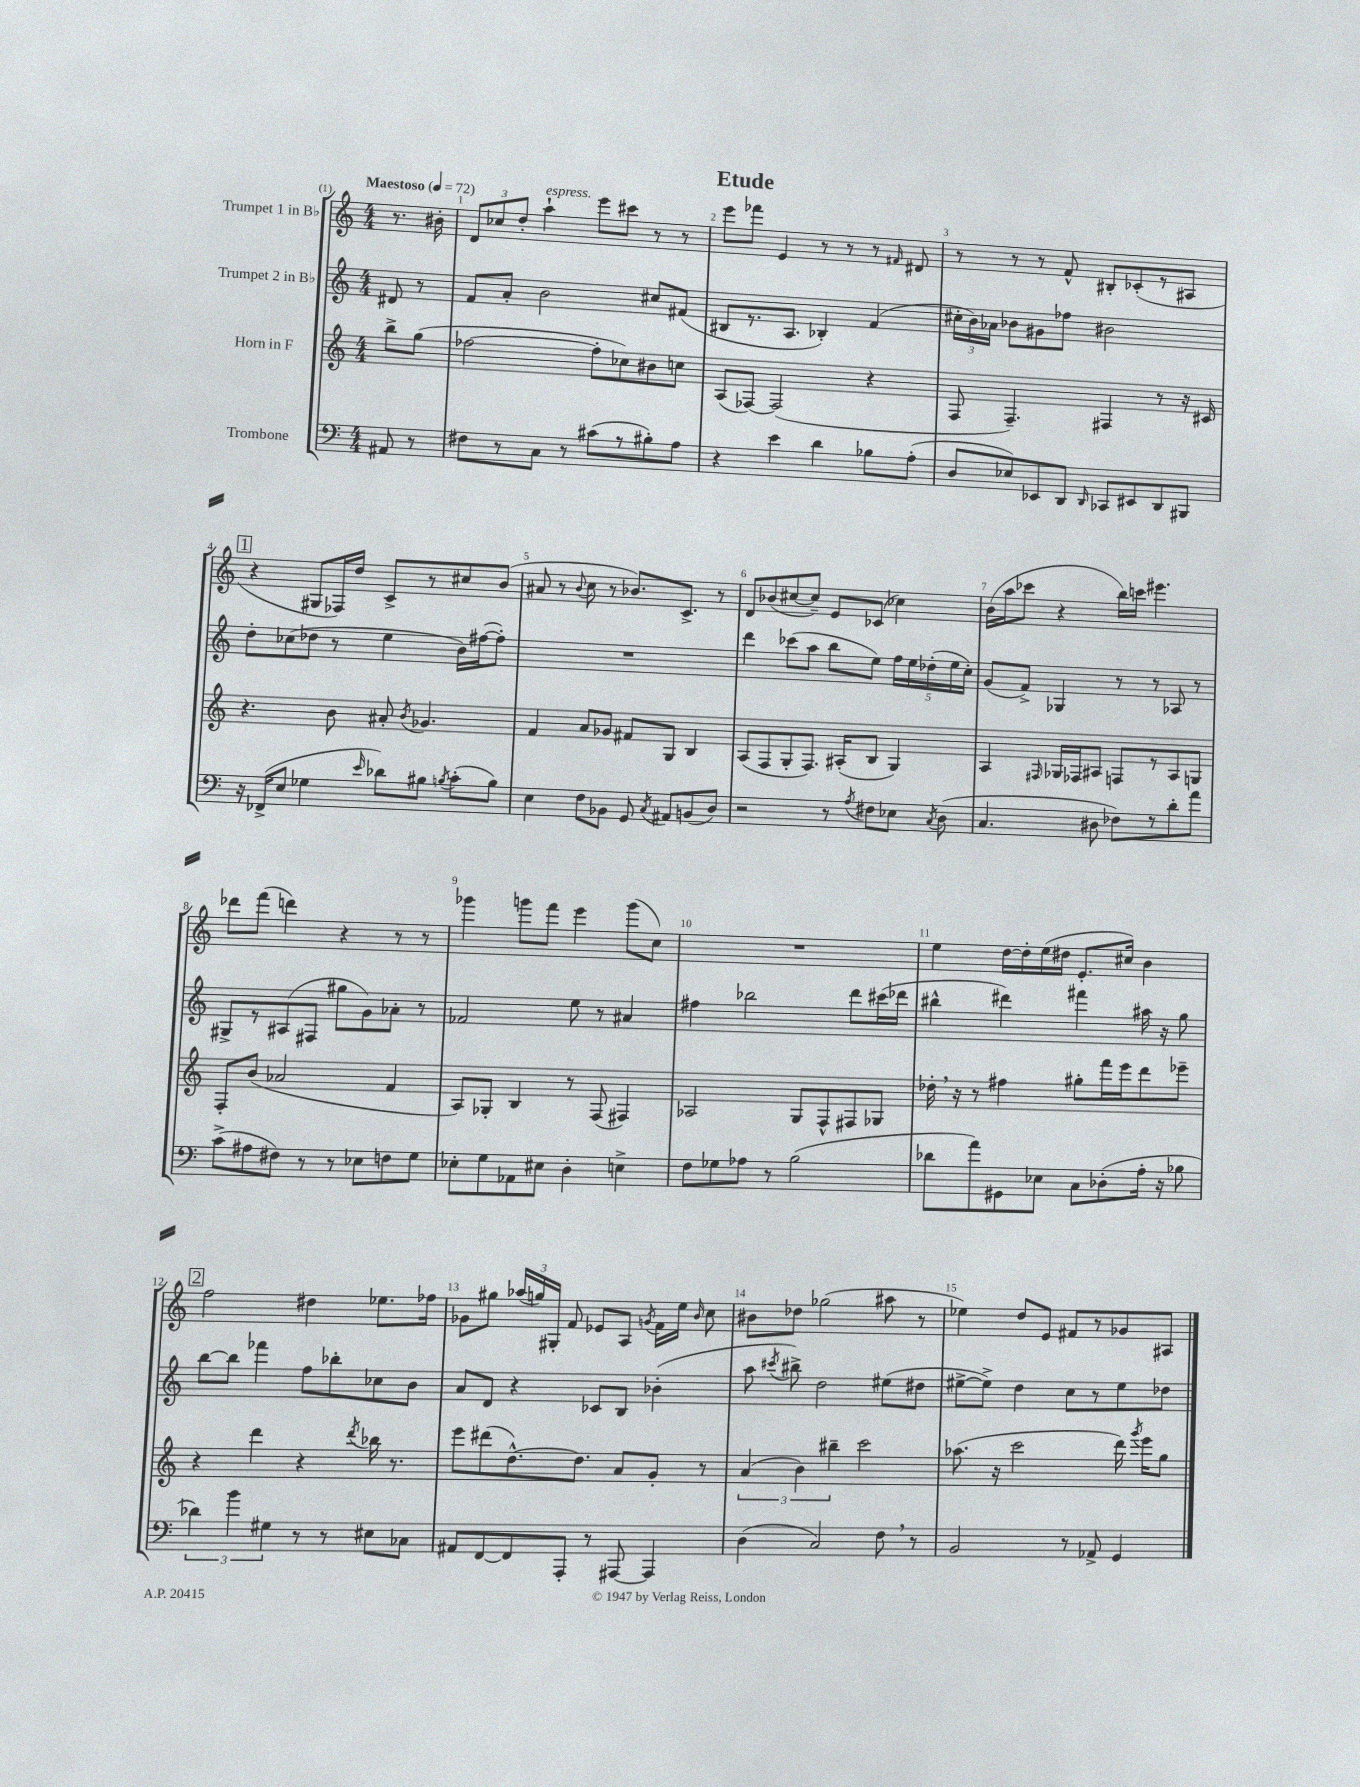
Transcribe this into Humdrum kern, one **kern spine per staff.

**kern	**kern	**kern	**kern
*part4	*part3	*part2	*part1
*staff4	*staff3	*staff2	*staff1
*I"Trombone	*I"Horn in F	*I"Trumpet 2 in B♭	*I"Trumpet 1 in B♭
*clefF4	*clefG2	*clefG2	*clefG2
*k[]	*k[]	*k[]	*k[]
*M4/4	*M4/4	*M4/4	*M4/4
*MM72	*MM72	*MM72	*MM72
=	=	=	=
!	!	!	!LO:TX:a:B:t=Maestoso
8AA#X/	8bb^\L	8d#X/	8.r
8r	(8gg\J	8r	.
.	.	.	16b#X'\
=1	=1	=1	=1
8F#X\L	[2ff-X\	8f/L	12d/L
.	.	.	12cc-X/
8r	.	8a'/J	.
.	.	.	12dd'/J
!	!	!	!LO:TX:a:i:t=espress.
8C\J	.	2b\	4aa`\
8r	.	.	.
(8c#X\L	8ff-'\L]	.	8eee\L
8r	8cc-X\)	.	8ccc#X\J
8B#X'\)	8b#X\	8cc#X/L	8r
8A\J	8ccn\J	(8f#X/J	8r
=2	=2	=2	=2
4r	(8A/L	8B#X/L	8eee\L
.	[8F-X/J)	8.r	8fff-X\J
4e\	(2F-/]	.	4e/
.	.	8.A/J	.
4d\	.	4B-X'/)	8r
.	.	.	8r
8B-X\L	4r	(4f/	8r
.	.	.	16qqf#X/
(8A'\J	.	.	8d#X/
=3	=3	=3	=3
8D/L	8F/	24cc#X'\LL	8r
.	.	24b\)	.
.	.	24a-X\JJ	.
8E-X/)	4.F~/)	8b-X\L	8r
8EE-X/	.	8g#X\	8r
8DD/J	.	8ff-X\J	8f^^/
16qqDD/	.	.	.
8CC-X/L	4F#X/	2b#X\	8B#X'/L
8EE#X/	.	.	(8c-X'/
8DD/	8r	.	8r
8BBB#X/J	16r	.	8A#X/J
.	16c#X/	.	.
!!LO:LB:g=z
!!LO:REH:place=s1:t=1
=4	=4	=4	=4
16r	4.r	8dd'\L	4r
(16FF-X^/KL	.	.	.
8E/J	.	(8cc-X\	.
4G-X\	.	8dd-X\J	8G#X/L
.	8b\	8r	16F-X/L)
.	.	.	16dd/JJ
16qqe/	.	.	.
8d-X\L)	8a#X'/	4ee\	8c^/L
.	8qb/	.	.
8B#X\J	4.g-X/	.	8r
8qBn/	.	.	.
(8c'\L	.	16b\LL)	8cc#X/
.	.	([16ff#X\J	.
8B\J)	.	8ff#'\J])	(8b/J
=5	=5	=5	=5
4E\	4f/	1r	8a#X/
.	.	.	8r
.	.	.	8qqb/
8F\L	8a/L	.	8cc\
8BB-X\J	8g-X/J	.	8r
8GG/	8f#X/L	.	8.b-X/L)
8qC/	.	.	.
8AA#X/L	8G/J	.	.
.	.	.	8.c^/J
(8BBn/	4B/	.	.
8D/J)	.	.	8r
=6	=6	=6	=6
2r	(8A/L	4ddd\	8d/L
.	8F/	.	(8b-X/
.	8G'/	(8ccc-X\L	[8cc#X/
.	8.F/J)	8aa\J	8cc#~/J])
8r	.	8bb\L	8e/L
.	(16A#X'/KL	.	.
8qA/	.	.	.
8F#X\L	8B/J	8ee\J)	(8c-X/J
8E-X\J	4G/)	20ff\LL	4cc-X\)
.	.	20ee\	.
.	.	(20dd-X'\	.
8qC/	.	.	.
(8D\	.	.	.
.	.	20ee\	.
.	.	20cc'\JJ)	.
=7	=7	=7	=7
4.C/	4A/	(8g/L	(16b\LL
.	.	.	16aa\J
.	.	8f^/J)	8ccc-X\J
.	16qqF#X/	.	.
.	16G-X/LL	4G-X/	4r
.	16F-X/J	.	.
8D#X\	8A#X/J	.	.
8F-X\L)	8Fn/L	8r	16bb\LL)
.	.	.	16cccn\JJ
8r	8r	8r	4.eee#X\
8d'\	8A#/	8A-X/	.
8a\J	8Gn/J	8r	.
!!LO:LB:g=z
=8	=8	=8	=8
(8c^\L	8F'/L	8G#X^/L	8ddd-X\L
8A#X\	(8b/J	8r	(8fff\J
8F#X\J)	2a-X/	(8A#X/	4dddn\)
8r	.	8F#X/J	.
8r	.	8gg#X\L	4r
8E-X\L	.	8g\)	.
8Fn\	4f/	8a-X'\J	8r
8G\J	.	8r	8r
=9	=9	=9	=9
8E-X'\L	8A/L)	2f-X/	4ggg-X\
8G\	8G-X'/J	.	.
8AA-X\	4B/	.	8gggn\L
8E#X\J	.	.	8fff\J
4D'\	8r	8ee\	4eee\
.	(8F/	8r	.
4En^\	4F#X/)	4a#X/	(8ggg\L
.	.	.	8cc\J)
=10	=10	=10	=10
8F\L	2A-X/	4ff#X\	1r
8G-X\	.	.	.
8A-X\J	.	2bb-X\	.
8r	.	.	.
(2B\	8G/L	.	.
.	8F^^/	.	.
.	8F#X/	8ddd\L	.
.	8G-X/J	(16ccc#X\L	.
.	.	16ddd-X\JJ	.
=11	=11	=11	=11
8d-X\L	16dd-X',\	4bb#X^^\	4ee\
.	16r	.	.
8a\)	8r	.	.
8GG#X\	4ff#X\	4ddd#X\)	[16dd\LL
.	.	.	16dd'\]
8E-X\J	.	.	(16ee\
.	.	.	16dd#X\JJ
8C\L	8gg#X'\L	4fff#X\	8.e'/L
(8D-X'\	16fff\L	.	.
.	16eee\J	.	16cc#X/Jk)
16A'\Jk	8ddd\	16aa#X\	4b\
16r	.	16r	.
8B-X\	8eee-X~\J	8gg\	.
!!LO:LB:g=z
!!LO:REH:place=s1:t=2
=12	=12	=12	=12
6d-X\)	4r	[8bb\L	2ff\
.	.	8bb\J]	.
6b\	.	.	.
.	4ddd\	4fff-X\	.
6G#X\	.	.	.
8r	4r	8ff\L	4dd#X\
8r	.	8bb-X'\	.
.	8qddd/	.	.
8E#X\L	16bb-X\	8cc-X\	8.ee-X\L
.	8.r	.	.
8C-X\J	.	8b\J	.
.	.	.	16ff-X\Jk
=13	=13	=13	=13
8AA#X/L	8eee\L	8a/L	8g-X\L
[8FF/	(8ddd#X\	8d/J	8gg#X\J
8FF/]	[8.dd^^\)	4r	(24aa-X/LL
.	.	.	24ggn/)
.	.	.	24G#X'/JJ
8AAA'/J	.	.	8f/
.	8.dd\J]	.	.
8r	.	8c-X/L	8e-X/L
[8AAA#X/	8a/L	8B/J	8A/J
.	.	.	8qgn/
4AAA#/]	8g'/J	(4b-X'\	16f\LL
.	.	.	16ee\JJ
.	.	.	16qqb/
.	8r	.	8cc\
=14	=14	=14	=14
(4D\	(6a/	8aa\	8b#X\L
.	.	8qccc#X/	.
.	.	8bb#X^\)	8dd-X\J
.	6b\)	.	.
2C/)	.	2dd\	(2gg-X\
.	6bb#X~\	.	.
.	2ccc\	.	.
8F,\	.	(8ee#X\L	8aa#X\
8r	.	8dd#X\J	8r
=15	=15	=15	=15
2BB/	(8.aa-X\	[8ee#X^\L	4ee-X\)
.	.	8ee#^\J])	.
.	16r	.	.
.	2ccc\	4dd\	8dd/L
.	.	.	8e/J
8r	.	8cc\L	8f#X/L
8AA-X^/	.	8r	8r
4GG/	16ddd\)	8ee#\	8g-X/
.	8qggg/	.	.
.	16eee\KL	.	.
.	8gg\J	8dd-X\J	8A#X/J
==	==	==	==
*-	*-	*-	*-
